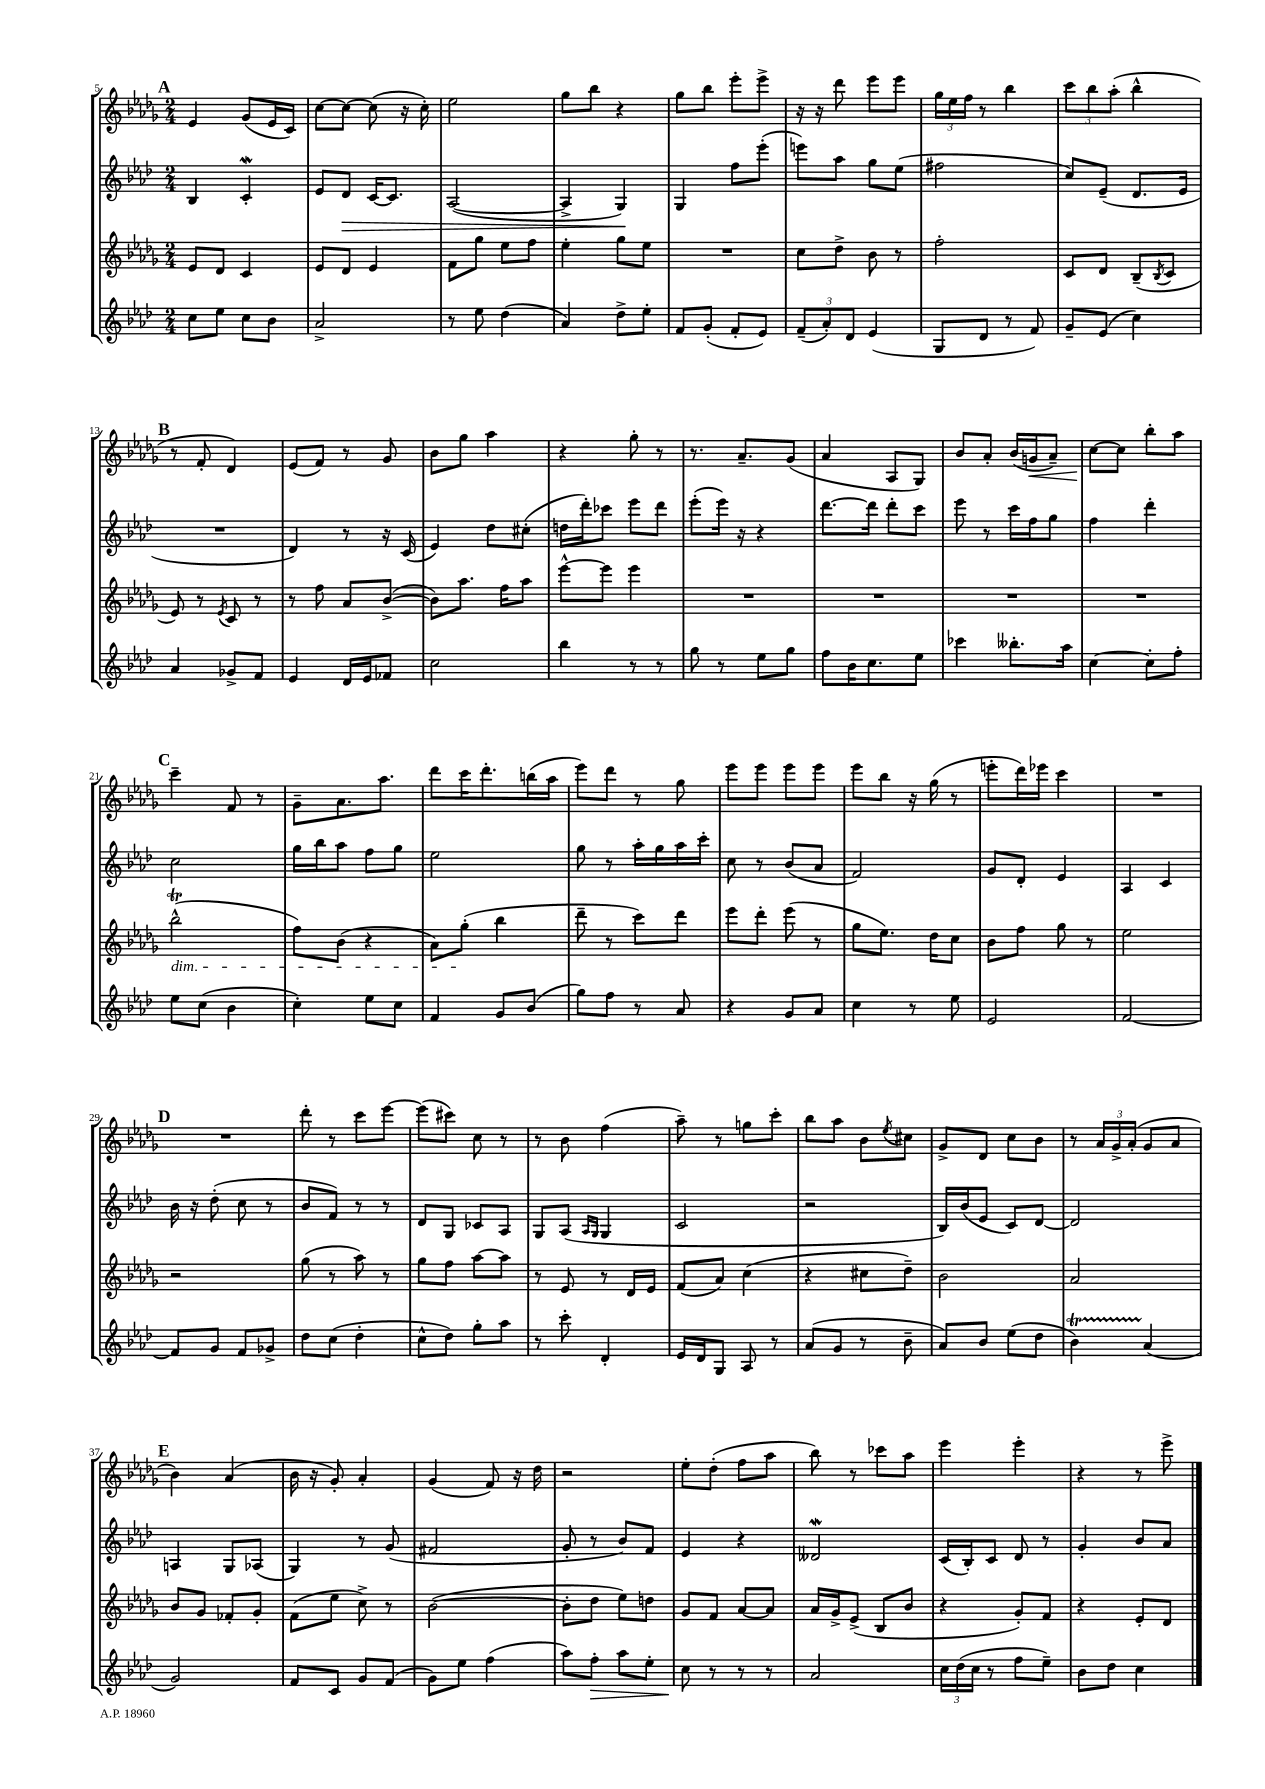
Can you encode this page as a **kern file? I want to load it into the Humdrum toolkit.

**kern	**kern	**kern	**kern
*staff4	*staff3	*staff2	*staff1
*clefG2	*clefG2	*clefG2	*clefG2
*k[b-e-a-d-]	*k[b-e-a-d-g-]	*k[b-e-a-d-]	*k[b-e-a-d-g-]
*M2/4	*M2/4	*M2/4	*M2/4
8cc\L	8e-/L	4B-/	4e-/
8ee-\J	8d-/J	.	.
8cc\L	4c/	4c'/	(8g-/L
8b-\J	.	.	16e-/L
.	.	.	16c/JJ)
=	=	=	=
2a-^/	8e-/L	8e-/L	[8cc\L
.	8d-/J	8d-/J	8cc\_J
.	4e-/	[16c/LK	(8cc\]
.	.	8.c/]J	.
.	.	.	16r
.	.	.	16cc'\)
=	=	=	=
8r	8f\L	([2A-/	2ee-\
8ee-\	8gg-\J	.	.
(4dd-\	8ee-\L	.	.
.	8ff\J	.	.
=	=	=	=
4a-/)	4ee-'\	4A-^/]	8gg-\L
.	.	.	8bb-\J
8dd-^\L	8gg-\L	4G/)	4r
8ee-'\J	8ee-\J	.	.
=	=	=	=
8f/L	2r	4G/	8gg-\L
(8g'/J	.	.	8bb-\J
8f'/L	.	8ff\L	8eee-'\L
8e-/J)	.	(8eee-'\J	8eee-^\J
=	=	=	=
(12f~/L	8cc\L	8eee\L)	16r
.	.	.	16r
12a-'/)	.	.	.
.	8dd-^\J	8aa-\J	8ddd-\
12d-/J	.	.	.
(4e-/	8b-\	8gg\L	8eee-\L
.	8r	(8ee-\J	8eee-\J
=	=	=	=
8G/L	2ff'\	2ff#\	24gg-\LL
.	.	.	24ee-\
.	.	.	24ff\JJ
8d-/J	.	.	8r
8r	.	.	4bb-\
8f/)	.	.	.
=	=	=	=
8g~/L	8c/L	8cc/L)	12ccc\L
.	.	.	12bb-\
(8e-/J	8d-/J	(8e-~/J	.
.	.	.	(12aa-'\J
4cc\)	(8B-~/L	8.d-/L	4bb-^^\
.	8qB-/	.	.
.	8c/J	.	.
.	.	16e-/Jk	.
=	=	=	=
4a-/	8e-/)	2r	8r
.	8r	.	8f'/
.	8qe-/	.	.
8g-^/L	8c/	.	4d-/)
8f/J	8r	.	.
=	=	=	=
4e-/	8r	4d-/)	(8e-/L
.	8ff\	.	8f/J)
16d-/LL	8a-/L	8r	8r
16e-/J	.	.	.
8f-/J	([8b-^/J	16r	8g-/
.	.	(16c/	.
=	=	=	=
2cc\	8b-\]L)	4e-/)	8b-\L
.	8.aa-\J	.	8gg-\J
.	.	8dd-\L	4aa-\
.	16ff\LK	.	.
.	8aa-\J	(8cc#'\J	.
=	=	=	=
4bb-\	[8eee-^^\L	16dd\LL	4r
.	.	16ddd-'\J)	.
.	8eee-\]J	8ccc-\J	.
8r	4eee-\	8eee-\L	8gg-'\
8r	.	8ddd-\J	8r
=	=	=	=
8gg\	2r	(8eee-'\L	8.r
8r	.	16eee-\Jk)	.
.	.	16r	8.a-~/L
8ee-\L	.	4r	.
8gg\J	.	.	(8g-/J
=	=	=	=
8ff\L	2r	[8.ddd-\L	4a-/
16b-\K	.	.	.
8.cc\	.	16ddd-\]Jk	.
.	.	8ddd-'\L	8A-/L
8ee-\J	.	8ccc\J	8G-/J)
=	=	=	=
4ccc-\	2r	8eee-\	8b-/L
.	.	8r	8a-'/J
8.bb--'\L	.	16ccc\LL	(16b-/LL
.	.	16ff\J	16g/J
.	.	8gg\J	8a-~/J)
16aa-\Jk	.	.	.
=	=	=	=
[4cc\	2r	4ff\	[8cc\L
.	.	.	8cc\]J
8cc'\]L	.	4ddd-'\	8bb-'\L
8ff'\J	.	.	8aa-\J
=	=	=	=
8ee-\L	(2bb-^^\	2cc\	4ccc~\
(8cc\J	.	.	.
4b-\	.	.	8f/
.	.	.	8r
=	=	=	=
4cc'\)	8ff\L)	16gg\LL	8g-~\L
.	.	16bb-\J	.
.	(8b-\J	8aa-\J	8.a-\
8ee-\L	4r	8ff\L	.
.	.	.	8.aa-\J
8cc\J	.	8gg\J	.
=	=	=	=
4f/	8a-\L)	2ee-\	8ddd-\L
.	(8gg-'\J	.	16ccc\K
.	.	.	8.ddd-'\
8g/L	4bb-\	.	.
(8b-/J	.	.	(16bb\L
.	.	.	16aa-\JJ
=	=	=	=
8gg\L)	8ddd-~\	8gg\	8eee-\L)
8ff\J	8r	8r	8ddd-\J
8r	8ccc\L)	16aa-'\LL	8r
.	.	16gg\	.
8a-/	8ddd-\J	16aa-\	8gg-\
.	.	16ccc'\JJ	.
=	=	=	=
4r	8eee-\L	8cc\	8eee-\L
.	8ddd-'\J	8r	8eee-\J
8g/L	(8eee-\	(8b-/L	8eee-\L
8a-/J	8r	8a-/J	8eee-\J
=	=	=	=
4cc\	8gg-\L	2f/)	8eee-\L
.	8.ee-\J)	.	8bb-\J
8r	.	.	16r
.	16dd-\LK	.	(16gg-\
8ee-\	8cc\J	.	8r
=	=	=	=
2e-/	8b-\L	8g/L	8eee'\L
.	8ff\J	8d-'/J	16ddd-\L)
.	.	.	16eee-\JJ
.	8gg-\	4e-/	4ccc\
.	8r	.	.
=	=	=	=
[2f/	2ee-\	4A-/	2r
.	.	4c/	.
=	=	=	=
8f/]L	2r	16b-\	2r
.	.	16r	.
8g/J	.	(8dd-'\	.
8f/L	.	8cc\	.
8g-^/J	.	8r	.
=	=	=	=
8dd-\L	(8gg-\	8b-/L	8ddd-'\
(8cc\J	8r	8f/J)	8r
4dd-'\	8aa-\)	8r	8ccc\L
.	8r	8r	[8eee-\J
=	=	=	=
8cc^^\L	8gg-\L	8d-/L	(8eee-\]L
8dd-\J)	8ff\J	8G/J	8ccc#\J)
8gg'\L	[8aa-\L	8c-/L	8cc\
8aa-\J	8aa-\]J	8A-/J	8r
=	=	=	=
8r	8r	8G/L	8r
8ccc'\	8e-/	(8A-/J	8b-\
.	.	16qqA-/LL	.
.	.	16qqG/JJ	.
4d-'/	8r	4G/	(4ff\
.	16d-/LL	.	.
.	16e-/JJ	.	.
=	=	=	=
16e-/LL	(8f/L	2c/	8aa-~\)
16d-/J	.	.	.
8G/J	8a-/J)	.	8r
8A-/	(4cc\	.	8gg\L
8r	.	.	8ccc'\J
=	=	=	=
(8a-/L	4r	2r	8bb-\L
8g/J	.	.	8aa-\J
8r	8cc#\L	.	8b-\L
.	.	.	8qee-/
8b-~\	8dd-~\J)	.	8cc#\J
=	=	=	=
8a-/L)	2b-\	16B-/LL)	8g-^/L
.	.	(16b-/J	.
8b-/J	.	8e-/J	8d-/J
(8ee-\L	.	8c/L)	8cc\L
8dd-\J	.	[8d-/J	8b-\J
=	=	=	=
4b-\)	2a-/	2d-/]	8r
.	.	.	24a-/LL
.	.	.	24g-^/
.	.	.	(24a-'/JJ
(4a-/	.	.	8g-/L
.	.	.	8a-/J
=	=	=	=
2g/)	8b-/L	4A/	4b-\)
.	8g-/J	.	.
.	8f-'/L	8G/L	(4a-/
.	8g-'/J	(8A-/J	.
=	=	=	=
8f/L	(8f\L	4G/)	16b-\
.	.	.	16r
8c/J	8ee-\J	.	8g-'/)
8g/L	8cc^\)	8r	4a-'/
(8f/J	8r	(8g/	.
=	=	=	=
8g\L)	([2b-\	2f#/	(4g-/
8ee-\J	.	.	.
(4ff\	.	.	8f/)
.	.	.	16r
.	.	.	16dd-\
=	=	=	=
8aa-\L)	8b-'\]L	8g'/	2r
8ff'\J	8dd-\J	8r	.
8aa-\L	8ee-\L)	8b-/L)	.
8ee-'\J	8dd\J	8f/J	.
=	=	=	=
8cc\	8g-/L	4e-/	8ee-'\L
8r	8f/J	.	(8dd-'\J
8r	[8a-/L	4r	8ff\L
8r	8a-/]J	.	8aa-\J
=	=	=	=
2a-/	16a-/LL	2d--/	8bb-\)
.	16g-^/J	.	.
.	(8e-^/J	.	8r
.	8B-/L	.	8ccc-\L
.	8b-/J	.	8aa-\J
=	=	=	=
24cc\LL	4r	(16c/LL	4eee-\
(24dd-\	.	.	.
.	.	16B-'/J)	.
24cc\JJ	.	.	.
8r	.	8c/J	.
8ff\L	8g-'/L)	8d-/	4eee-'\
8ee-~\J)	8f/J	8r	.
=	=	=	=
8b-\L	4r	4g'/	4r
8dd-\J	.	.	.
4cc\	8e-'/L	8b-/L	8r
.	8d-/J	8a-/J	8eee-^\
==	==	==	==
*-	*-	*-	*-
